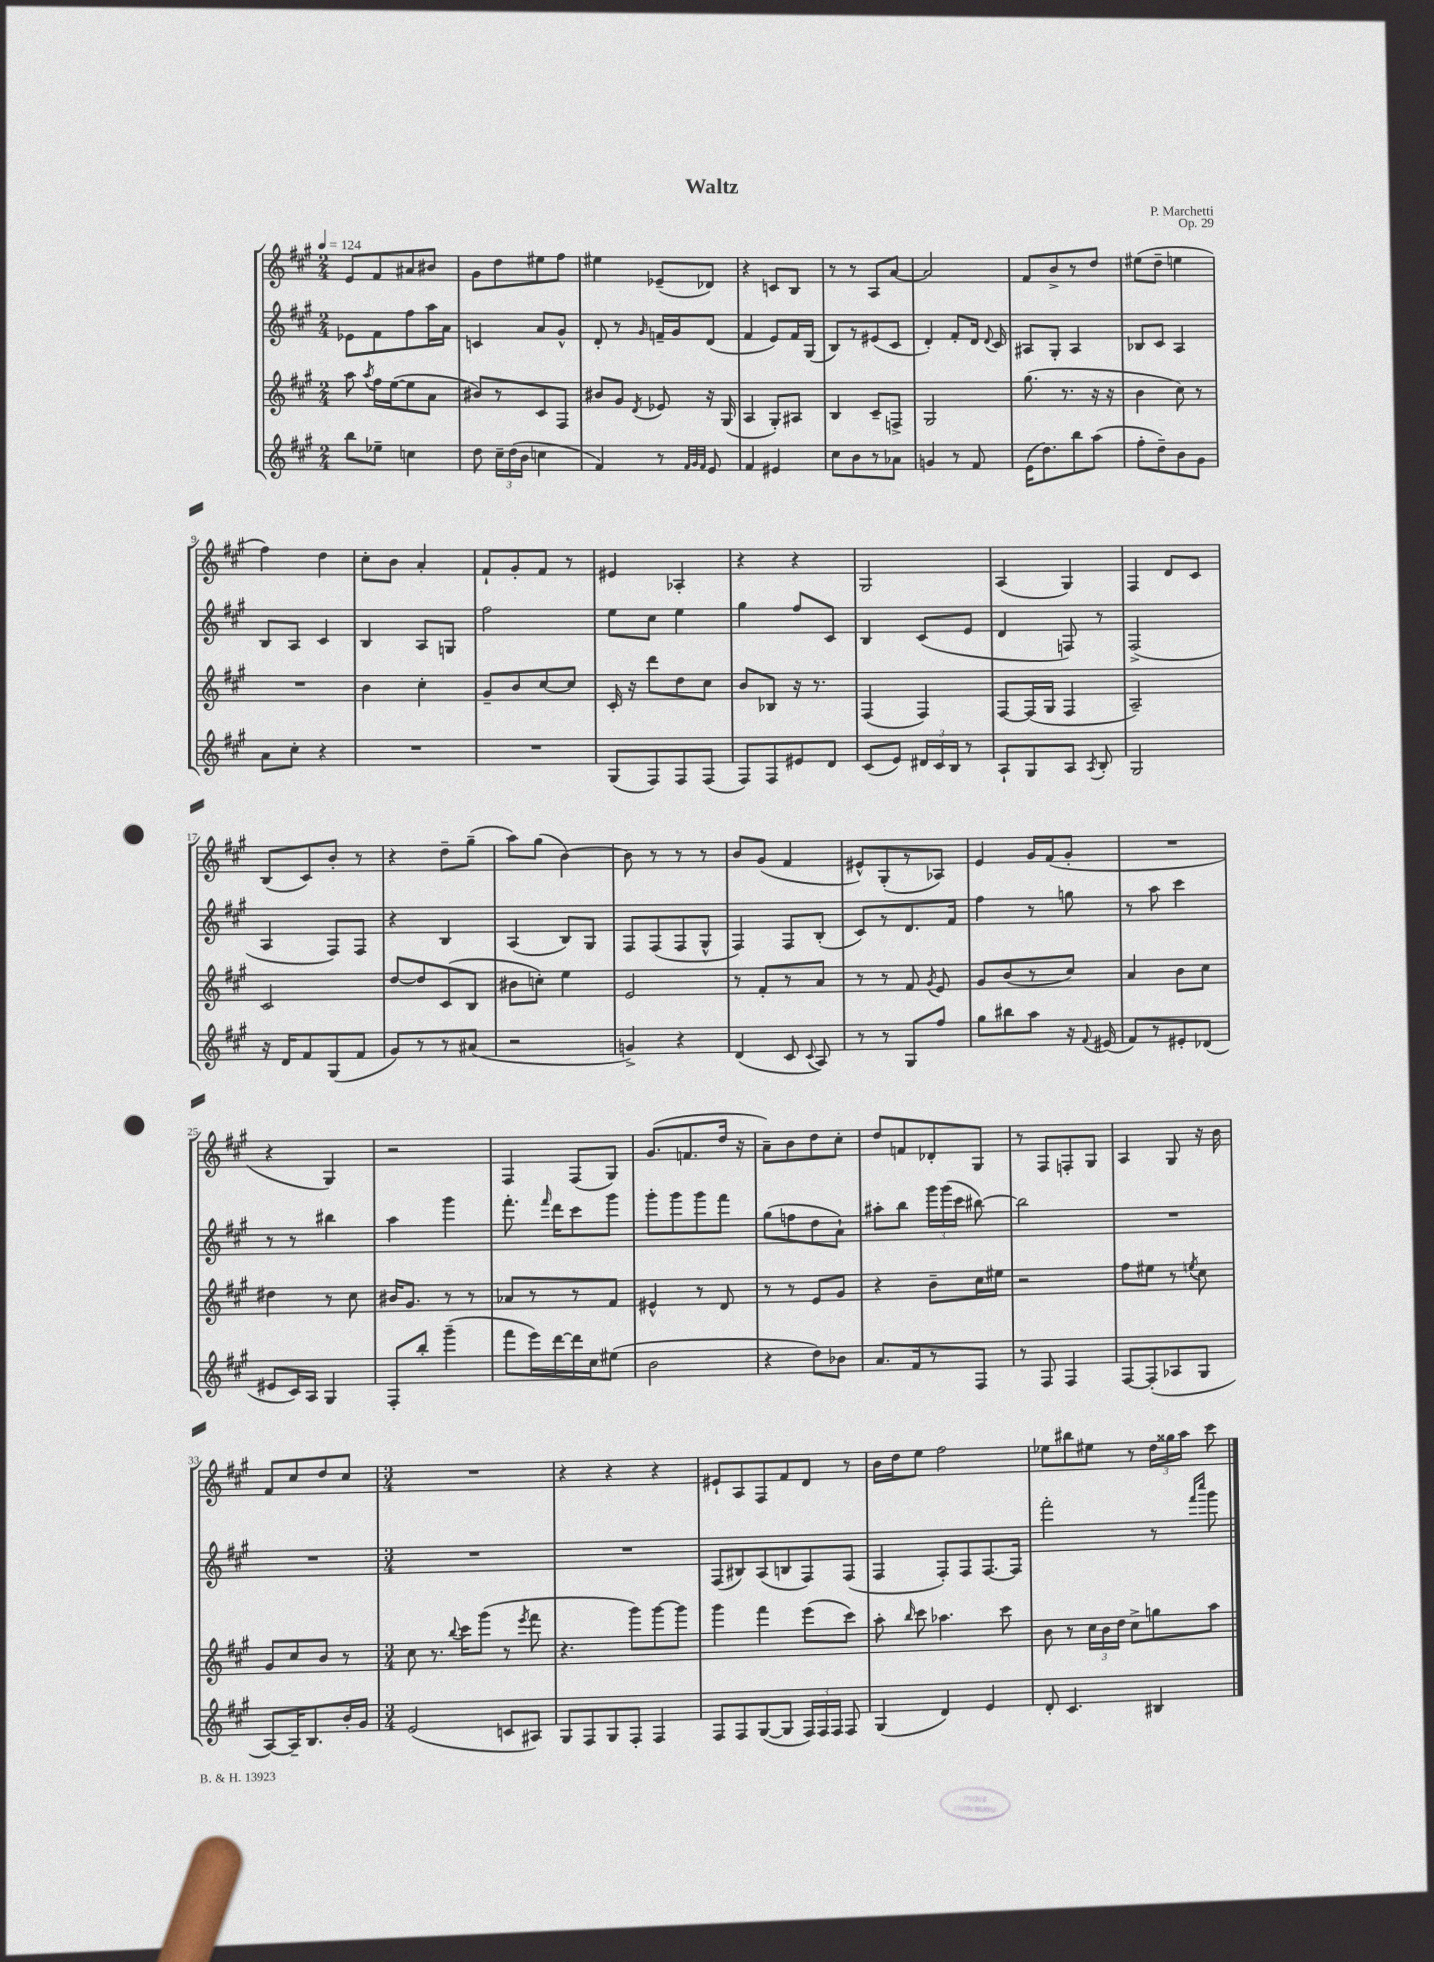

**kern	**kern	**kern	**kern
*staff4	*staff3	*staff2	*staff1
*clefG2	*clefG2	*clefG2	*clefG2
*k[f#c#g#]	*k[f#c#g#]	*k[f#c#g#]	*k[f#c#g#]
*M2/4	*M2/4	*M2/4	*M2/4
*MM124	*MM124	*MM124	*MM124
8bb	8aa	8e-	8e
.	8qaa	.	.
8ee-~	16ff#	8f#	8f#
.	([16ee	.	.
4cc	8ee]	8ff#	8a#
.	8a	16aa	8b#
.	.	16a	.
=	=	=	=
8dd	8b#)	4c	8g#
24cc#~	8r	.	8dd
(24dd	.	.	.
24b	.	.	.
4cc	8c#	8a	8ee#
.	8F#	8g#^^	8ff#
=	=	=	=
4f#)	8b#	8d'	4ee#
.	8g#	8r	.
.	8qd	16qqg#	.
8r	8e-	16f~	(8e-~
.	.	16g#	.
32qqf#	.	.	.
32qqg#	.	.	.
32qqf#	.	.	.
8e	16r	(8d	8d-)
.	(16G#	.	.
=	=	=	=
4f#	4A	4f#	4r
4e#	8G#')	8e)	8c
.	8A#	16f#	8B
.	.	(16G#	.
=	=	=	=
8cc#	4B	8B)	8r
8b	.	8r	8r
8r	8c#~	(8e#	8A
8a-	8F^	8c#	[8a
=	=	=	=
4g	2G#	4d')	2a]
8r	.	8f#'	.
8f#	.	16d	.
.	.	8qqd	.
.	.	16c#	.
=	=	=	=
(16e	(8.gg#	8A#	8f#
8.dd)	.	.	.
.	.	8G#'	8b^
.	8.r	.	.
8bb	.	4A#	8r
(8aa	16r	.	8dd
.	16r	.	.
=	=	=	=
8ff#'	4b	8B-	(8ee#
8dd~)	.	8c#	8dd~
8b	8cc#)	4A	4ee
8g#	8r	.	.
=	=	=	=
8a	2r	8B	4ff#)
8cc#'	.	8A	.
4r	.	4c#	4dd
=	=	=	=
2r	4b	4B	8cc#'
.	.	.	8b
.	4cc#'	8A	4a'
.	.	8G	.
=	=	=	=
2r	8g#~	2ff#	8f#`
.	8b	.	8g#'
.	[8cc#	.	8f#
.	8cc#]	.	8r
=	=	=	=
(8G#	16c#'	8ee	4e#
.	16r	.	.
8F#)	8ddd	8cc#	.
8F#	8dd	4ee	4A-'
(8F#	8cc#	.	.
=	=	=	=
8F#)	8b	4gg#	4r
8F#	8B-	.	.
8e#	16r	8ff#	4r
.	8.r	.	.
8d	.	8c#	.
=	=	=	=
(8c#	(4F#	4B	2G#
8e)	.	.	.
24d#	4F#)	(8c#	.
24c#	.	.	.
24B	.	.	.
8r	.	8e	.
=	=	=	=
8A`	[8F#	4d	(4A
8G#	(16F#]	.	.
.	16G#	.	.
8A	4F#	8F)	4G#)
8qA	.	.	.
8B'	.	8r	.
=	=	=	=
2G#	2A~)	(2F#^	4F#
.	.	.	8d
.	.	.	8c#
=	=	=	=
16r	2c#	4A	(8B
16d	.	.	.
8f#	.	.	8c#)
(8G#	.	8F#)	8b'
8f#	.	8F#	8r
=	=	=	=
8g#)	[8dd	4r	4r
8r	8dd]	.	.
8r	(8c#	4B	8dd~
(8a#	8B	.	(8gg#~
=	=	=	=
2r	8b#	(4A	8aa)
.	8cc')	.	(8gg#
.	4ee	8B)	[4b)
.	.	8G#	.
=	=	=	=
4g^)	2e	8F#	8b]
.	.	(8F#	8r
4r	.	8F#	8r
.	.	8G#^^	8r
=	=	=	=
(4d	8r	4F#)	8b
.	8f#'	.	(8g#
8c#	8r	8F#	4f#
8qqc#	.	.	.
8A)	8a	(8B'	.
=	=	=	=
8r	8r	8c#)	8e#^^)
8r	8r	8r	(8G#'
8G#	8f#	8.d	8r
.	8qg#	.	.
8ff#	8e	.	8A-)
.	.	16f#	.
=	=	=	=
8gg#	8g#	4ff#	4e
8bb#	(8b	.	.
8aa	8r	8r	16g#
.	.	.	(16f#
16r	8cc#)	8gg	8g#'
8qqf#	.	.	.
(16e#	.	.	.
=	=	=	=
8f#)	4a	8r	2r
8r	.	8aa	.
8e#'	8b	4ccc#	.
(8d-	8cc#	.	.
=	=	=	=
8e#	4dd#	8r	4r
16c#)	.	8r	.
16A	.	.	.
4G#	8r	4bb#	4G#)
.	8cc#	.	.
=	=	=	=
8F#'	16b#	4aa	2r
.	8.g#	.	.
8bb'	.	.	.
(4ggg#~	8r	4ggg#	.
.	8r	.	.
=	=	=	=
8fff#	8a-	8.fff#'	4F#
16eee)	8r	.	.
.	.	16qqfff#	.
[16ddd	.	16ddd	.
16ddd]	8r	8ccc#	(8F#
16cc#	.	.	.
(8ee#	8f#	8ggg#	8G#)
=	=	=	=
2b	4e#^^	8ggg#'	(8.g#
.	.	8ggg#	.
.	.	.	8.f
.	8r	8ggg#	.
.	8d	8fff#	16dd
.	.	.	16r
=	=	=	=
4r	8r	(8gg#	8a~)
.	8r	8ff	8b
8dd)	8e	8dd	8dd
8b-	8g#	8a`)	8cc#'
=	=	=	=
8.a	4r	8aa#'	8dd
.	.	8bb	8f
16f#	.	.	.
8r	8b~	24ggg#	8d-'
.	.	(24ggg#	.
.	.	24ccc#	.
8F#	16cc#	[8bb#)	8G#
.	16ee#	.	.
=	=	=	=
8r	2r	2bb#]	8r
8F#	.	.	8F#
4F#	.	.	8F'
.	.	.	8G#
=	=	=	=
[8F#	8ff#	2r	4A
(8F#']	8ee#	.	.
8A-	8r	.	8G#
.	8qee	.	.
8G#	8cc#	.	16r
.	.	.	16b
=	=	=	=
[8A)	8g#	2r	8f#
16A~]	8cc#	.	8cc#
8.B	.	.	.
.	8b	.	8dd
16b'	8r	.	8cc#
16g#	.	.	.
=	=	=	=
*M3/4	*M3/4	*M3/4	*M3/4
(2e	8cc#	2.r	2.r
.	8.r	.	.
.	8qqbb	.	.
.	16ccc#	.	.
.	(8ggg#	.	.
8c	8r	.	.
.	8qeee	.	.
8A#)	8fff#	.	.
=	=	=	=
8G#	4.r	2.r	4r
8F#	.	.	.
8G#	.	.	4r
8F#'	8ggg#)	.	.
4F#	[8ggg#	.	4r
.	8ggg#]	.	.
=	=	=	=
8F#	4ggg#	(8F#	8e#`
8F#	.	8B#)	8A
([8G#	4fff#	(8A	8F#
8G#]	.	8B	8f#
24F#)	(8eee	8F#)	8d
24F#	.	.	.
24F#	.	.	.
8F#	8ccc#)	(8F#	8r
=	=	=	=
(4G#	8aa'	4F#	16b
.	.	.	16dd
.	16qqbb	.	.
.	8ccc#	.	8ee
4d)	4.aa-	8F#')	2ff#
.	.	8F#	.
4e	.	[8.F#	.
.	8ccc#	.	.
.	.	16F#]	.
=	=	=	=
8d'	8b	2fff#'	8ee-
4.c#	8r	.	8bb#
.	24cc#	.	8ee#
.	24b	.	.
.	24dd	.	.
.	8cc#^	.	8r
4B#	8gg	8r	24dd
.	.	.	24gg##
.	.	.	24aa
.	.	16qqfff#	.
.	.	16qqcccc#	.
.	8aa	8ggg#	8ccc#
==	==	==	==
*-	*-	*-	*-
